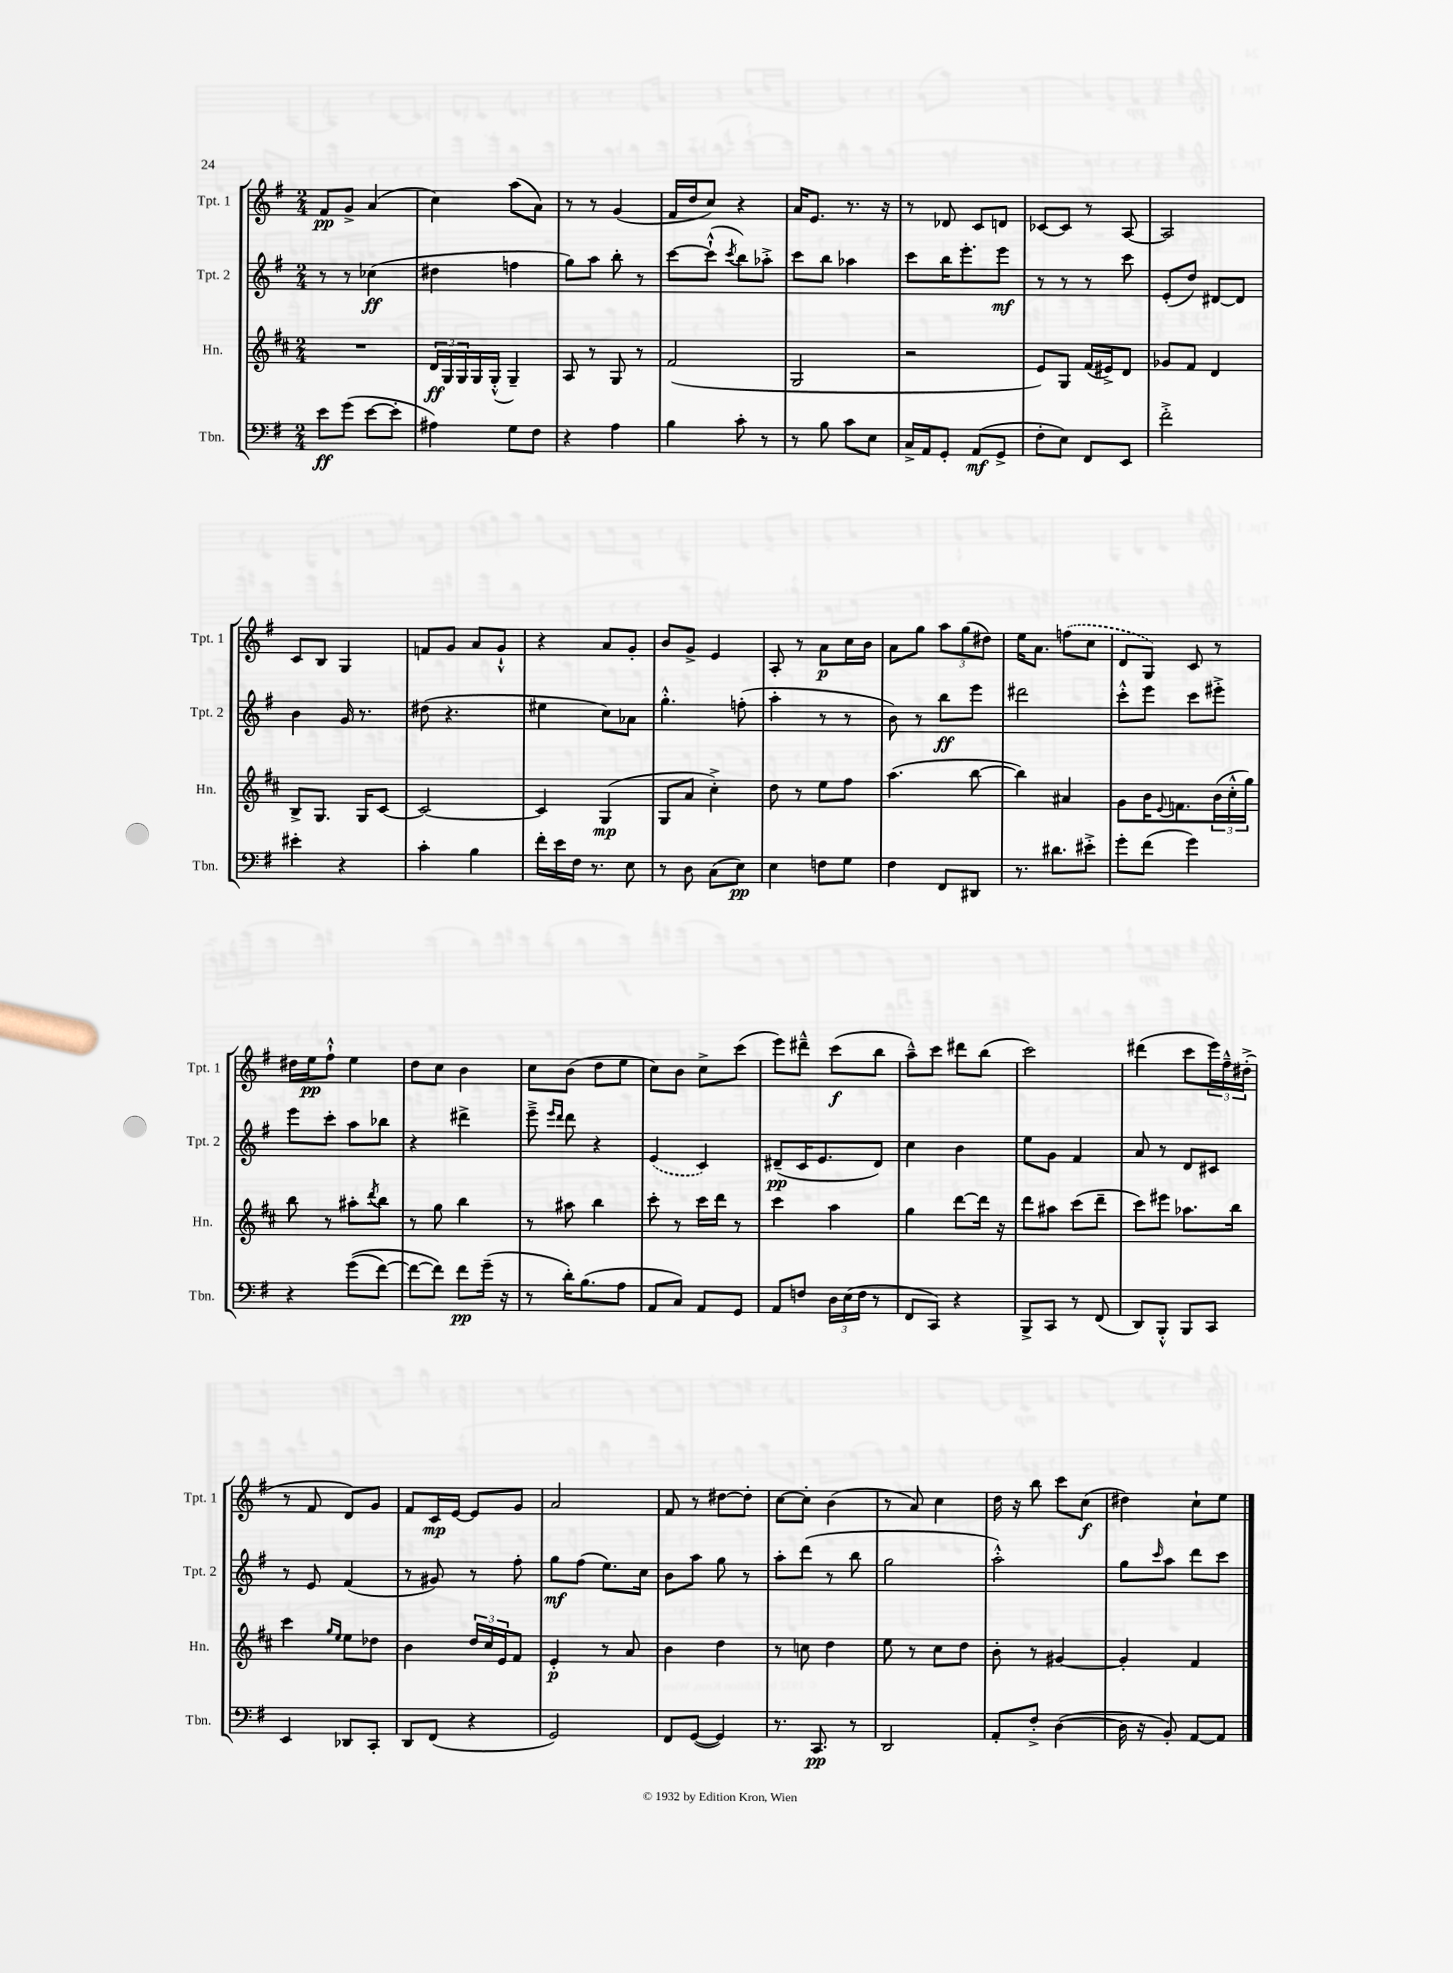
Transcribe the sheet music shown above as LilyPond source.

<<
\new StaffGroup <<
\new Staff = "s0" \with { instrumentName = "Tpt. 1" shortInstrumentName = "Tpt. 1" } {
    \clef treble \key g \major \numericTimeSignature \time 2/4
    fis'8\pp g'8-> a'4( |
    c''4) a''8( a'8) |
    r8 r8 g'4( |
    fis'16 d''16 c''8) r4 |
    a'16 e'8. r8. r16 |
    r8 des'8 c'8 d'8 |
    ces'8~ ces'8 r8 a8~ |
    a2 |
    c'8 b8 g4 |
    f'8 g'8 a'8 g'8-!-^ |
    r4 a'8 g'8-. |
    b'8 g'8-> e'4 |
    a8-. r8 a'8\p c''16 b'16 |
    a'8 g''8 \tuplet 3/2 { a''8 g''8( dis''8) } |
    e''16 a'8. \once \slurDashed f''8( c''8 |
    d'8 g8) c'8 r8 |
    dis''16 e''16\pp fis''8-!-^ e''4 |
    d''8 c''8 b'4 |
    c''8 b'8( d''8 e''8 |
    c''8) b'8 c''8-> c'''8( |
    e'''8) dis'''8---^ c'''8\f( b''8 |
    a''8---^) c'''8 dis'''8 b''8( |
    c'''2) |
    dis'''4( c'''8 \tuplet 3/2 { e'''16) fis''16---^ dis''16-.->( } |
    r8 fis'8 d'8) g'8 |
    fis'8 c'16\mp e'16~ e'8 g'8 |
    a'2 |
    fis'8 r8 dis''8~ dis''8-. |
    c''8~ c''8-. b'4( |
    r8 a'8) c''4 |
    d''16 r16 b''8 c'''8 c''8\f( |
    dis''4) c''8-! e''8 \bar "|." |
}
\new Staff = "s1" \with { instrumentName = "Tpt. 2" shortInstrumentName = "Tpt. 2" } {
    \clef treble \key g \major \numericTimeSignature \time 2/4
    r8 r8 ces''4\ff( |
    dis''4 f''4 |
    g''8) a''8 b''8-. r8 |
    c'''8~ c'''8-!-^( \acciaccatura { c'''8 } b''8) aes''8-.-> |
    c'''8 b''8 aes''4 |
    c'''8 b''16 e'''8.-. e'''8\mf |
    r8 r8 r8 c'''8 |
    e'8-.( d''8) dis'8~ dis'8 |
    b'4 g'16 r8. |
    dis''8( r4. |
    eis''4 c''8) aes'8 |
    g''4.-.-^ f''8-.( |
    a''4-. r8 r8 |
    b'8) r8 b''8\ff e'''8 |
    dis'''2 |
    c'''8-.-^ e'''8 c'''8 eis'''8-.-> |
    e'''8 c'''8-. a''8 bes''8 |
    r4 dis'''4-> |
    e'''8---> \grace { e'''16 d'''16 } d'''8 r4 |
    \once \slurDashed e'4( c'4) |
    dis'8--\pp( c'16 e'8. dis'8) |
    c''4 b'4 |
    e''8 g'8 fis'4 |
    a'8 r8 d'8 cis'8 |
    r8 e'8 fis'4( |
    r8 gis'8) r8 fis''8-. |
    g''8\mf fis''8( e''8.) c''16 |
    b'8 a''8 g''8 r8 |
    a''8-. d'''8( r8 b''8 |
    g''2 |
    a''2-.-^) |
    g''8 \grace { c'''16 } a''8 d'''8 c'''8 \bar "|." |
}
\new Staff = "s2" \with { instrumentName = "Hn." shortInstrumentName = "Hn." } {
    \clef treble \key d \major \numericTimeSignature \time 2/4
    R2 |
    \tuplet 3/2 { d'16\ff g16 g16 } g16 g16-.-^( g4--) |
    a8 r8 g8 r8 |
    fis'2( |
    g2 |
    r2 |
    e'8) g8 fis'16( eis'16->) d'8 |
    ges'8 fis'8 d'4 |
    b8-> g8. g16 cis'8~ |
    cis'2~ |
    cis'4 g4\mp( |
    g8 a'8 cis''4-.->) |
    d''8 r8 e''8 fis''8 |
    a''4.( b''8~ |
    b''4) ais'4 |
    g'8 b'16 \appoggiatura { e'8 } f'8. \tuplet 3/2 { b'16( cis''16-.-^ g''16) } |
    b''8 r8 ais''8-. \acciaccatura { d'''8 } b''8 |
    r8 g''8 b''4 |
    r8 ais''8 b''4 |
    cis'''8-. r8 cis'''16 d'''16 r8 |
    cis'''4 a''4 |
    g''4 d'''8~ d'''16 r16 |
    d'''8 ais''8 cis'''8( d'''8-- |
    cis'''8) eis'''8 aes''8. b''16 |
    cis'''4 \grace { g''16 e''16 } e''8 des''8 |
    b'4 \tuplet 3/2 { d''16 cis''16 e'16 } fis'8 |
    e'4-.\p r8 a'8 |
    b'4 d''4 |
    r8 c''8 d''4 |
    e''8 r8 cis''8 d''8 |
    b'8-. r8 gis'4~ |
    gis'4-. fis'4 \bar "|." |
}
\new Staff = "s3" \with { instrumentName = "Tbn." shortInstrumentName = "Tbn." } {
    \clef bass \key g \major \numericTimeSignature \time 2/4
    e'8\ff g'8( e'8~ e'8-. |
    ais4) g8 fis8 |
    r4 a4 |
    b4 c'8-. r8 |
    r8 b8 c'8 e8 |
    c16-> a,16 g,8-. a,8\mf( g,8-> |
    fis8-. e8) fis,8 e,8 |
    fis'2-.-> |
    eis'4-. r4 |
    c'4-. b4 |
    fis'16-. e'16 fis16 r8. e8 |
    r8 d8 c8( e8\pp) |
    e4 f8 g8 |
    fis4 fis,8 dis,8 |
    r8. dis'8. eis'8-.-> |
    g'8-. fis'8( g'4) |
    r4 g'8(\( fis'8~) |
    fis'8~ fis'8\) fis'8\pp g'16--( r16 |
    r8 d'16-.) b8.( a8 |
    a,8 c8) a,8 g,8 |
    a,8 f8 \tuplet 3/2 { d16 e16( f16 } r8 |
    fis,8 c,8) r4 |
    b,,8-> c,8 r8 fis,8( |
    d,8) b,,8-.-^ b,,8 c,8 |
    e,4 des,8 c,8-. |
    d,8 fis,8( r4 |
    g,2) |
    fis,8 g,8~( g,4) |
    r8. c,8.\pp r8 |
    d,2 |
    a,8-. fis8-.-> d4~( |
    d16 r16 b,8-.) a,8~ a,8 \bar "|." |
}
>>
>>
\layout { \context { \Score \remove "Bar_number_engraver" } }
